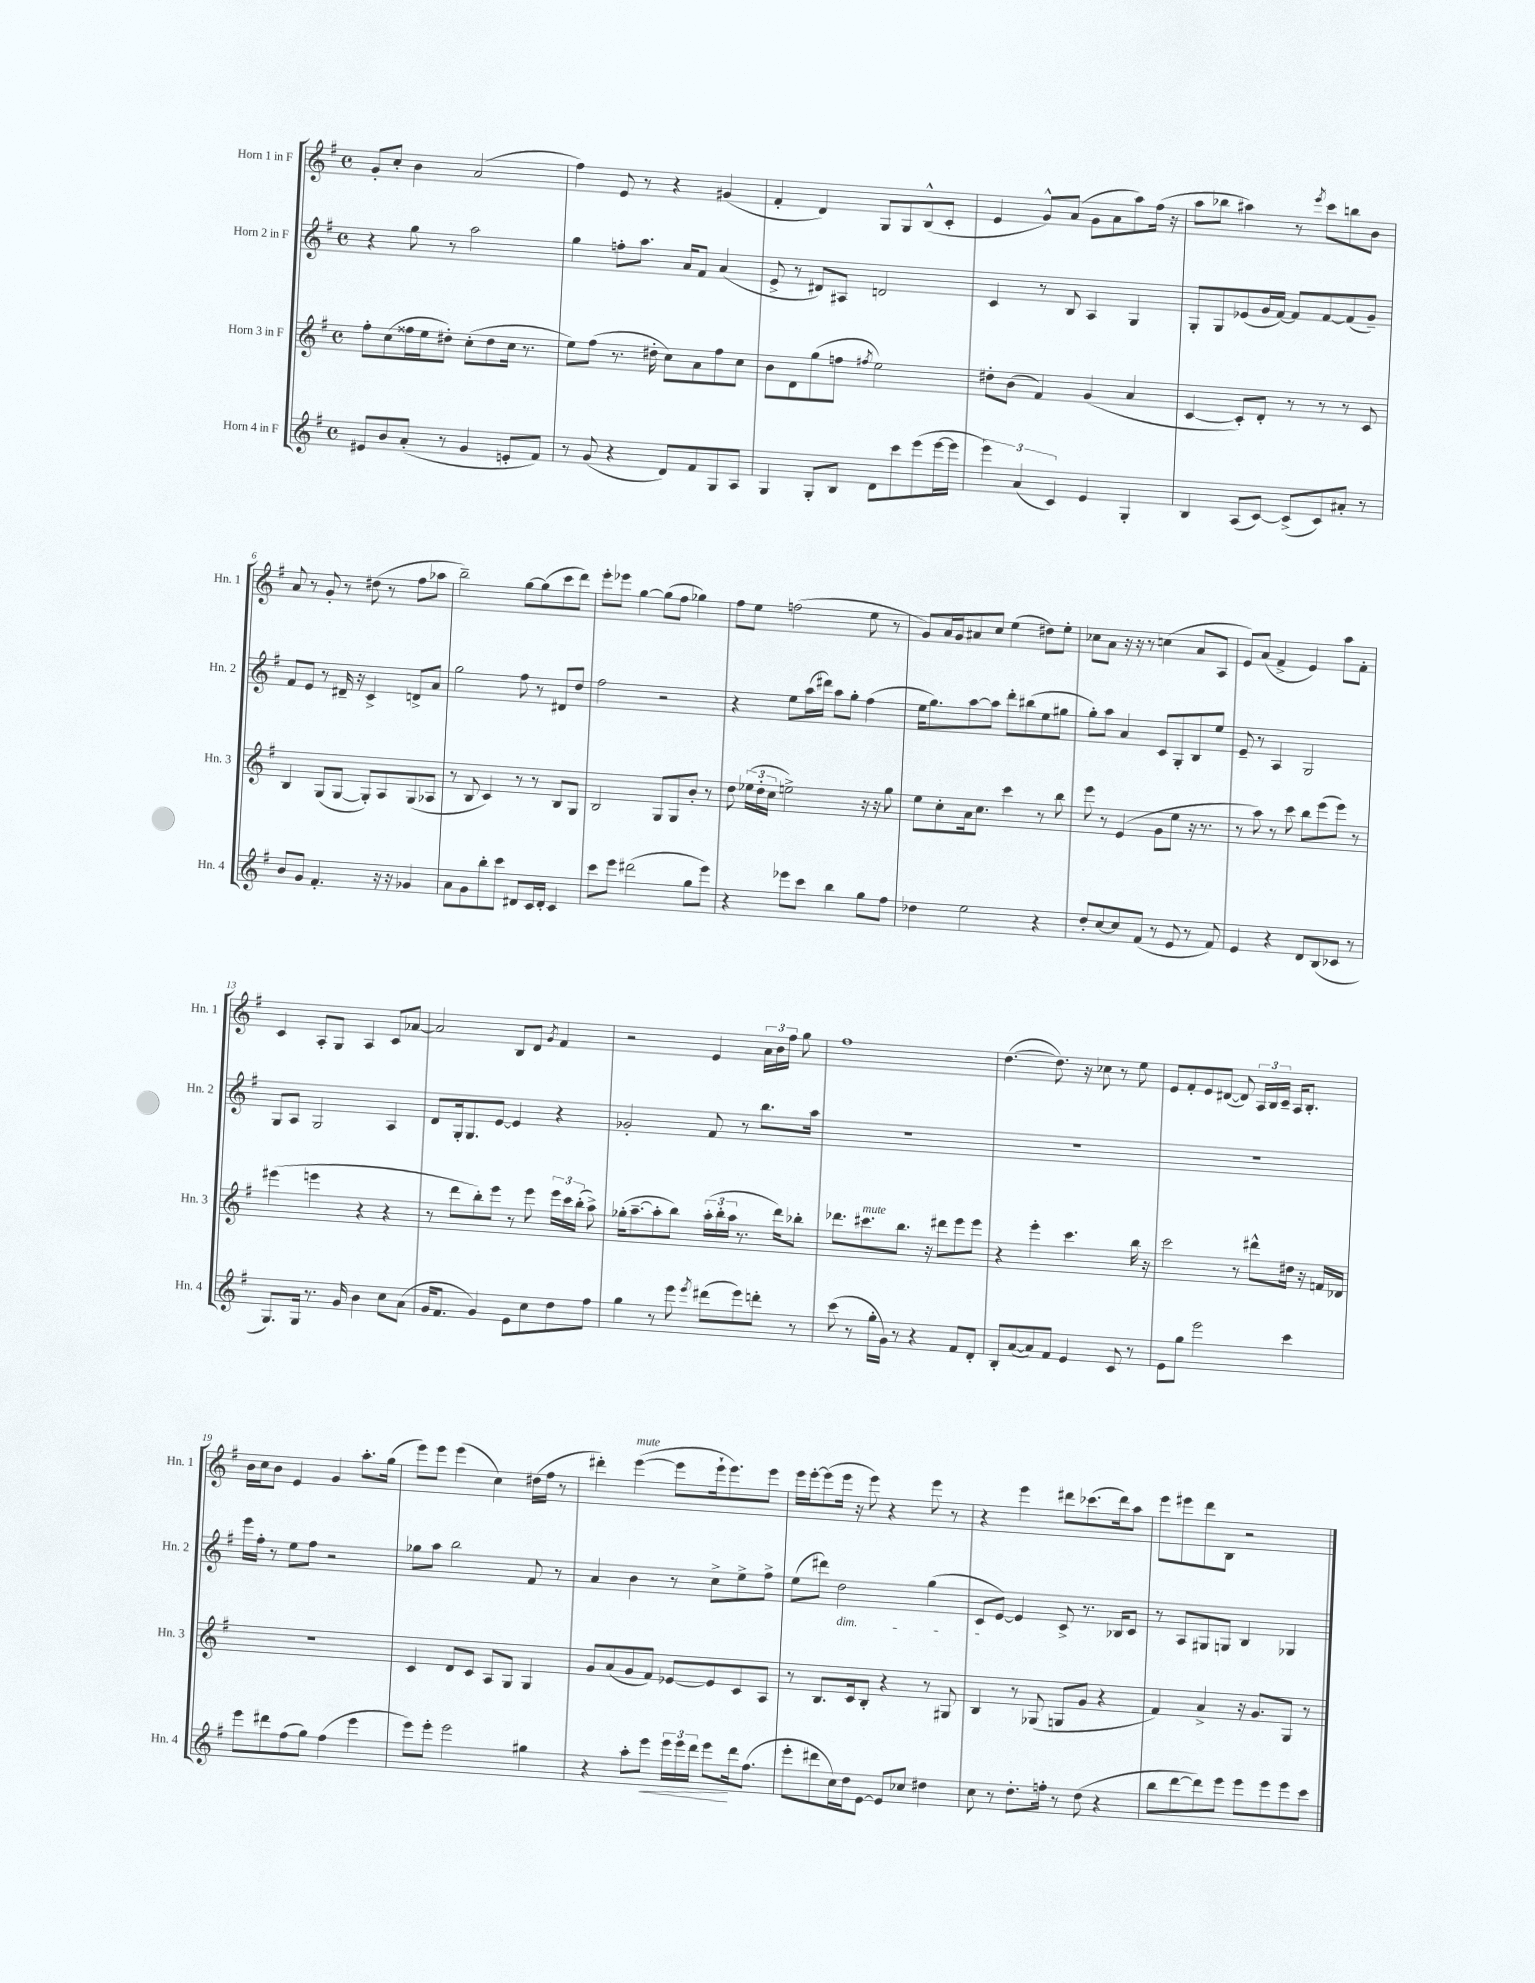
<<
\new StaffGroup <<
\new Staff = "s0" \with { instrumentName = "Horn 1 in F" shortInstrumentName = "Hn. 1" } {
    \clef treble \key g \major \defaultTimeSignature \time 4/4
    \autoBeamOff g'8[-. c''8]-. b'4 a'2( |
    fis''4) e'8 r8 r4 gis'4( |
    fis'4-. d'4) g8[ g8 b8-^( c'8]-. |
    e'4 g'8[-^) a'8]( g'8[ a'8 a''8) fis''16]( r16 |
    a''8[ bes''8] ais''4) r8 \acciaccatura { e'''8 } c'''8[ b''8 b'8] |
    a'8 r8 g'8-. r8 dis''8( r8 fis''8[ aes''8] |
    b''2--) g''8[~ g''8( c'''8 d'''8]) |
    e'''8[-. ees'''8] g''4~ g''8[( fis''8] ges''4) |
    fis''8[ e''8] f''2( e''8 r8 |
    g'8[) a'16 g'16 ais'8 c''8] e''4( dis''8[) e''8]-. |
    ces''8[ a'8] r16 r16 r8 c''4( a'8[ a8] |
    e'8[) a'8]( fis'4-> e'4) a''8[ fis'8]-. |
    c'4 a8[-. g8] a4 c'8[ aes'8]~ |
    aes'2 b8[ d'8] \acciaccatura { g'8 } fis'4 |
    r2 e'4 \tuplet 3/2 { a'16[ b'16 fis''16] } g''8 |
    fis''1 |
    d''4.~( d''8.) r16 ces''8 r8 e''8 |
    e'8[ fis'8-. e'8 dis'8]~( dis'8) \tuplet 3/2 { a16[ b16 c'16]-- } a16[ b8.]-. |
    b'16[ c''16 b'8] e'4 g'4 a''8.[-. g''16]( |
    e'''8[) e'''8] e'''4( c''4) dis''16[( fis''16] r8 |
    dis'''4-.) e'''4~^\markup { \italic "mute" }( e'''8[ e'''16-! e'''8.) e'''8] |
    e'''16[ e'''16~-. e'''8( e'''16] r16 e'''8) r4 e'''8 r8 |
    r4 e'''4 dis'''8[ ces'''8.( dis'''16) a''8] |
    e'''8[ eis'''8 d'''8 b8] r2 \bar "|." |
}
\new Staff = "s1" \with { instrumentName = "Horn 2 in F" shortInstrumentName = "Hn. 2" } {
    \clef treble \key g \major \defaultTimeSignature \time 4/4
    \autoBeamOff r4 g''8 r8 a''2 |
    g''4 f''8[-. a''8.] a'16[ fis'8] a'4( |
    e'8-> r8 dis'8[) ais8] d'2 |
    c'4 r8 b8 a4 g4 |
    g8[-. g8 ees'8( g'16 fis'16]~) fis'8[ fis'8~ fis'8( g'8]--) |
    fis'8[ e'8] r8 dis'16-- r16 c'4-> d'8[-> a'8] |
    g''2 fis''8 r8 dis'8[ d''8] |
    fis''2 r2 |
    r4 e''8[ a''16( dis'''16]) a''8[ g''8]-. fis''4( |
    e''16[ g''8.) a''8~ a''8] d'''8[-. bis''8( e''8 gis''8] |
    g''8[-.) a''8] a'4 c'8[ g8-. b8 e''8] |
    e'8-- r8 a4 g2 |
    g8[ a8] g2 a4 |
    d'8[ g16-. g8. e'8]~ e'4 r4 |
    ges'2-. fis'8 r8 b''8.[ a''16] |
    R1 |
    R1 |
    R1 |
    e'''16[ fis''16]-. r8 e''8[ fis''8] r2 |
    ges''8[ a''8] b''2 fis'8 r8 |
    a'4 b'4 r8 c''8[-> e''8-> fis''8]-> |
    e''8[( dis'''8]) d''2\dim g''4( |
    c'8[ e'8]~\!) e'4 c'8-> r8. bes16[ c'8] |
    r8 a8[ gis8 g8] b4 ges4 \bar "|." |
}
\new Staff = "s2" \with { instrumentName = "Horn 3 in F" shortInstrumentName = "Hn. 3" } {
    \clef treble \key g \major \defaultTimeSignature \time 4/4
    \autoBeamOff fis''8[-. c''8( fisis''16 e''16 dis''8]-.) c''8[-.( dis''8 c''16] r8. |
    e''8[) fis''8]( r8. dis''16-. c''8[) a'8 fis''8 c''8] |
    b'8[ d'8 g''8( f''8] \acciaccatura { fis''8 } e''2) |
    dis''8[-. b'8]( fis'4) g'4( a'4 |
    c'4~ c'8[-.) d'8]-. r8 r8 r8 c'8 |
    b4 g8[( g8]~ g8[-.) a8 g8( aes8] |
    r8 b8 c'4) r8 r8 b8[ g8] |
    b2 g8[ g8 b'8]-. r8 |
    d''8 \tuplet 3/2 { ees''16[( d''16-. c''16] } e''2->) r16 r16 g''8 |
    e''8[ c''8-. a'16 c''8.] c'''4 r8 b''8 |
    e'''8 r8 e'4( g'8[ e''8] r16 r8. |
    r8 a''8) r8 c'''8 b''8[ e'''8( e'''8]) r8 |
    eis'''4( e'''4 r4 r4 |
    r8 d'''8[ b''8-.) e'''8] r8 e'''8 \tuplet 3/2 { e'''16[ c'''16 b''16]-.( } a''8->) |
    ges''16[-.( a''8.~-- a''8-. b''8]) \tuplet 3/2 { a''16[-.( b''16-. a''16] } r8. d'''16[) bes''8]-. |
    des'''8.[ cis'''8.^\markup { \italic "mute" } b''8.] r16 dis'''8[ e'''8 e'''8] |
    r4 e'''4-. c'''4. b''16 r16 |
    c'''2 r8 dis'''8[-^ dis''16] r16 f'16[ des'16] |
    R1 |
    c'4 d'8[ c'8] a8[ g8] g4 |
    g'8[ a'8( g'8 fis'8]) ees'8[~ ees'8 c'8 a8] |
    r8 b8.[ c'16 b8]-. r4 r8 gis8 |
    b4 r8 ges8( g8[ g'8] r4 |
    fis'4) a'4-> r16 g'8.[ g8] r8 \bar "|." |
}
\new Staff = "s3" \with { instrumentName = "Horn 4 in F" shortInstrumentName = "Hn. 4" } {
    \clef treble \key g \major \defaultTimeSignature \time 4/4
    \autoBeamOff eis'8[ b'8 a'8]-.( r8 g'4 e'8[-. fis'8]) |
    r8 g'8( r4 d'8[) fis'8 g8 a8] |
    g4 g8[-. b8] d'8[ c'''8 e'''8( e'''16~ e'''16] |
    \tuplet 3/2 { e'''4) a'4( c'4) } e'4 g4-. |
    b4 a8[( c'8]~) c'8[->( c'8) ais'8]-. r8 |
    b'8[ g'8] fis'4.-. r16 r16 ges'4 |
    a'8[ g'8 b''8-. c'''8] dis'8[ c'16 dis'16]-. c'4 |
    c'''8[ e'''8] dis'''2( g''8[ e'''8]) |
    r4 ees'''8[ c'''8] b''4 g''8[ fis''8] |
    des''4 e''2 r4 |
    d''8[-. c''8~ c''8 fis'8]( r8 e'8 r8 fis'8) |
    e'4 r4 d'8[ b8( ces'8] r8 |
    g8.[) g16] r8. g'16 b'4 c''8[ a'8]( |
    g'16[ fis'8.] g'4) e'8[ c''8 d''8 fis''8] |
    g''4 r8 e'''8 \acciaccatura { e'''8 } dis'''8[( e'''8) d'''8]-. r8 |
    c'''8( r8 g''16[-. g'16]) r8 r4 fis'8[ d'8]-. |
    b8[-. a'8~( a'8) fis'8] e'4 c'8 r8 |
    e'8[ g''8] e'''2 c'''4 |
    e'''8[ dis'''8 fis''8( g''8]) fis''4( e'''4 |
    e'''8[) e'''8]-. e'''2 gis''4 |
    r4 a''8[-. e'''8]\< \tuplet 3/2 { e'''16[ e'''16 d'''16] } e'''8[\! d'''16 fis''8.]( |
    e'''8[-. dis'''8 c''16) d''16 e'8]~ e'8[ ces''8] dis''4 |
    c''8 r8 d''8.[-. f''16]-. r8 d''8( r4 |
    b''8[ d'''8~ d'''8) e'''8] e'''8[ e'''8 e'''8 c'''8] \bar "|." |
}
>>
>>
